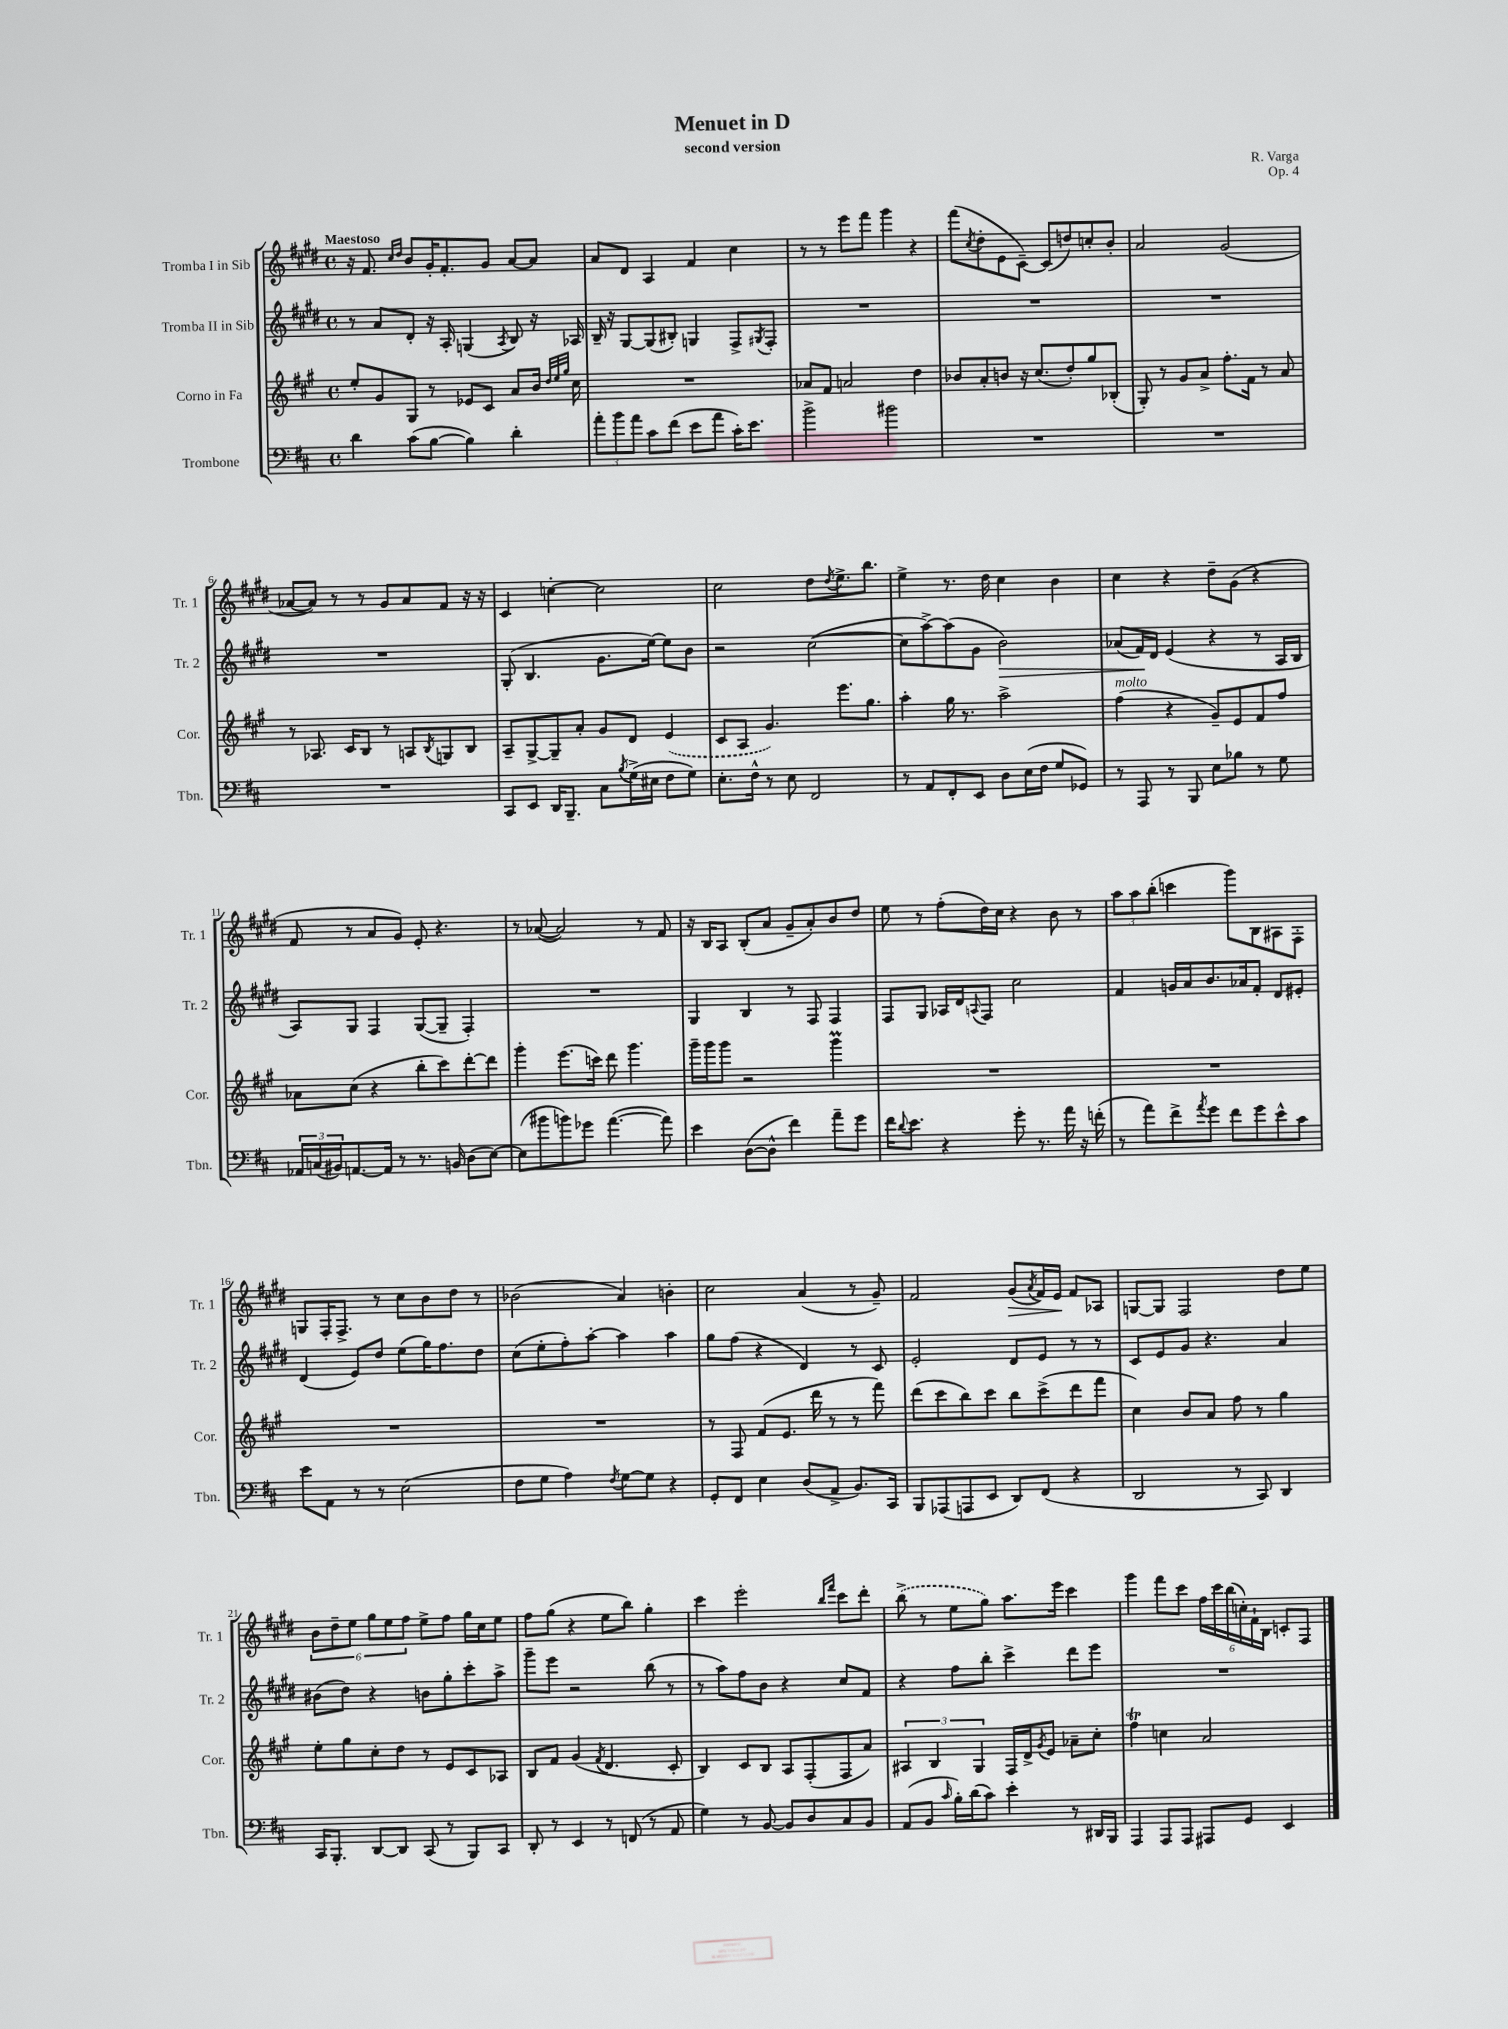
\header { title = "Menuet in D" composer = "R. Varga" subtitle = "second version" opus = "Op. 4" }
<<
\new StaffGroup <<
\new Staff = "s0" \with { instrumentName = "Tromba I in Sib" shortInstrumentName = "Tr. 1" } {
    \clef treble \key e \major \defaultTimeSignature \time 4/4 \tempo "Maestoso"
    r16 fis'8. \grace { cis''16 dis''16 } b'8 gis'16-. fis'8.-. gis'8 a'8~ a'8 |
    a'8 dis'8 a4 fis'4 cis''4 |
    r8 r8 e'''8 fis'''8 gis'''4 r4 |
    fis'''8( \acciaccatura { cis''8 } dis''8-. e'8 cis'8~--) cis'8( d''8) c''8-. b'8-. |
    a'2 gis'2( |
    aes'8~ aes'8) r8 r8 gis'8 aes'8 fis'8 r16 r16 |
    cis'4 c''4~-. c''2 |
    cis''2 dis''8 \acciaccatura { dis''8 } e''8.-> b''8. |
    e''4-> r8. dis''16 cis''4 b'4 |
    cis''4 r4 dis''8-- gis'8( r4 |
    fis'8 r8 a'8 gis'8) e'8-. r4. |
    r8 aes'8~( aes'2) r8 fis'8 |
    r16 b16 a8 b8-.( a'8 gis'8-- a'8-.) b'8 dis''8 |
    e''8 r8 fis''8-.( dis''16) cis''16 r4 b'8 r8 |
    \tuplet 3/2 { a''8 a''8 b''8-.( } c'''4 gis'''8) b8 ais8 fis8-. |
    g8 fis16-. fis8.-> r8 cis''8 b'8 dis''8 r8 |
    bes'2( a'4) b'4-. |
    cis''2 a'4( r8 gis'8--) |
    fis'2 gis'8\>( \acciaccatura { a'8 } fis'16) e'16\! fis'8 aes8 |
    g8~ g8 fis2 dis''8 e''8 |
    \tuplet 6/4 { b'8 dis''8-- e''8 gis''8 e''8 fis''8 } e''8-> fis''8 gis''16 cis''16 e''8 |
    fis''8 gis''8( r4 e''8 b''8) gis''4-. |
    cis'''4 e'''2-. \grace { b''16 fis'''16 } cis'''8 dis'''8-. |
    \once \slurDashed b''8->( r8 e''8 gis''8) a''8. e'''16 cis'''4 |
    gis'''4 fis'''8 cis'''8 \tuplet 6/4 { fis''16 cis'''16 b''16( c''16-.) fis'16-! b16 } c'8-. fis8 \bar "|." |
}
\new Staff = "s1" \with { instrumentName = "Tromba II in Sib" shortInstrumentName = "Tr. 2" } {
    \clef treble \key e \major \defaultTimeSignature \time 4/4
    r8 a'8 dis'8-. r16 a16-. g4( \acciaccatura { a8 } b8) r16 aes16 |
    b16-- r16 gis8~ gis8( bis8-.) g4 fis8-> \acciaccatura { gis8 } fis8-. |
    R1 |
    R1 |
    R1 |
    R1 |
    gis8-.( b4. gis'8. e''16~) e''8 b'8 |
    r2 cis''2~( |
    cis''8 a''8~->) a''8( gis'8 b'2\>) |
    aes'8( fis'16\!) dis'16 e'4( r4 r8 a16 b16 |
    a8) gis8 fis4 gis8~( gis8-- fis4-.) |
    R1 |
    gis4 b4 r8 fis8 fis4 |
    fis8 gis8 aes16 dis'16 \appoggiatura { a8 } fis8 cis''2 |
    fis'4 g'16 a'16 b'8. aes'16 fis'8-. dis'8 eis'8-. |
    dis'4( e'8) dis''8 e''8( gis''16) fis''8. dis''8 |
    cis''8( e''8-. fis''8-.) a''8~-. a''4 a''4 |
    gis''8 fis''8( r4 dis'4) r8 cis'8 |
    e'2-. dis'8 e'8 r8 r8 |
    cis'8 e'8 gis'8 r4. a'4 |
    bis'8( dis''8) r4 b'8 gis''8-. cis'''8-. a''8-> |
    gis'''8-- e'''8 r2 b''8( r8 |
    r8 a''8) fis''8 b'8 r4 cis''8 fis'8 |
    r4 fis''8 b''8-. cis'''4-> dis'''8 e'''8 |
    R1 \bar "|." |
}
\new Staff = "s2" \with { instrumentName = "Corno in Fa" shortInstrumentName = "Cor." } {
    \clef treble \key a \major \defaultTimeSignature \time 4/4
    e''8-. gis'8 gis8 r8 ees'8 cis'8 a'8 b'16 \grace { d''32 e''32 gis''32 } cis''16 |
    R1 |
    aes'8 fis'8 a'2 d''4 |
    bes'8 a'8-. b'8 r16 cis''8.( d''8-.) gis''8 bes8-.( |
    gis8-.) r8 gis'8 a'8-> fis''8.-. fis'16 r8 a'8 |
    r8 aes8. cis'16 b8 r8 a8 \acciaccatura { b8 } g8 b8 |
    a8-- gis8~-> gis8-- a'8-. gis'8 d'8 \once \slurDashed e'4( |
    cis'8 a8 gis'4.) e'''8. gis''8. |
    a''4-. gis''16 r8. a''2-> |
    fis''4^\markup { \italic "molto" }( r4 gis'8--) e'8 fis'8 fis''8 |
    aes'8 cis''8( r4 b''8-. cis'''8) d'''8~-. d'''8 |
    gis'''4-. e'''8.( c'''16) d'''8 gis'''4. |
    gis'''16-- gis'''16 gis'''8 r2 gis'''4\prall |
    R1 |
    R1 |
    R1 |
    R1 |
    r8 fis8 fis'8( e'8. d'''16 r8 r8 fis'''8) |
    d'''8( cis'''8 b''8) cis'''8 b''8 cis'''8->( d'''8 fis'''8 |
    cis''4) b'8 a'8 fis''8 r8 gis''4 |
    e''8-. gis''8 cis''8-. d''8 r8 e'8 cis'8 aes8 |
    b8 fis'8 gis'4( \acciaccatura { fis'8 } d'4. cis'8-. |
    b4) cis'8 b8 a8 fis8-.( fis8 a'8) |
    \tuplet 3/2 { ais4 b4 gis4 } fis16 d'16-> \acciaccatura { gis'8 } e'8 aes'8-- cis''8-. |
    fis''4\trill c''4 a'2 \bar "|." |
}
\new Staff = "s3" \with { instrumentName = "Trombone" shortInstrumentName = "Tbn." } {
    \clef bass \key d \major \defaultTimeSignature \time 4/4
    d'4 cis'8( b8~ b4) d'4-. |
    \tuplet 3/2 { a'8-. b'8 a'8 } cis'8 fis'8( e'8 a'8 cis'16-.) e'8. |
    b'2-> bis'2 |
    R1 |
    R1 |
    R1 |
    cis,8 e,8 d,16 b,,8.-- cis8 \acciaccatura { b8 } g16->( eis16 fis8 g8) |
    e8.-. fis16-^ r8 e8 fis,2 |
    r8 a,8 fis,8-. e,8 d8 e16( fis16 g8 ges,8) |
    r8 a,,8 r8 b,,8 e8 bes8 r8 g8 |
    \tuplet 3/2 { aes,16 c16( bis,16) } a,8.~ a,16 r8 r8. b,16 d8( e8~) |
    e8( bis'8 b'8) ges'8 a'4.~( a'8) |
    e'4 d8~( d8-^ fis'4) a'8-- g'8 |
    fis'16 \appoggiatura { d'8 } e'8. r4 g'8-. r8. a'16 r16 f'16-.( |
    r8 a'8) fis'8-> \acciaccatura { a'8 } g'8 fis'8 g'8 e'8-^ cis'8 |
    e'8 a,8 r8 r8 e2( |
    fis8 g8 a4) \acciaccatura { fis8 } g8~ g8 r4 |
    g,8-. fis,8 e4 d8( a,8-> b,8.) cis,16 |
    b,,8 aes,,8( a,,8 e,8 d,8) fis,8( r4 |
    d,2 r8 cis,8) d,4 |
    cis,16 b,,8.-. d,8~ d,8 cis,8( r8 b,,8) cis,8 |
    d,8-. r8 e,4 r8 f,8( r8 a,8 |
    g4) r8 b,8~ b,8 d8 cis8 b,8 |
    a,8( b,8 \grace { cis'16 } b16-.) d'16( cis'8) e'4-. r8 dis,16 b,,16 |
    a,,4 a,,8 a,,8 ais,,8 g,8 e,4 \bar "|." |
}
>>
>>
